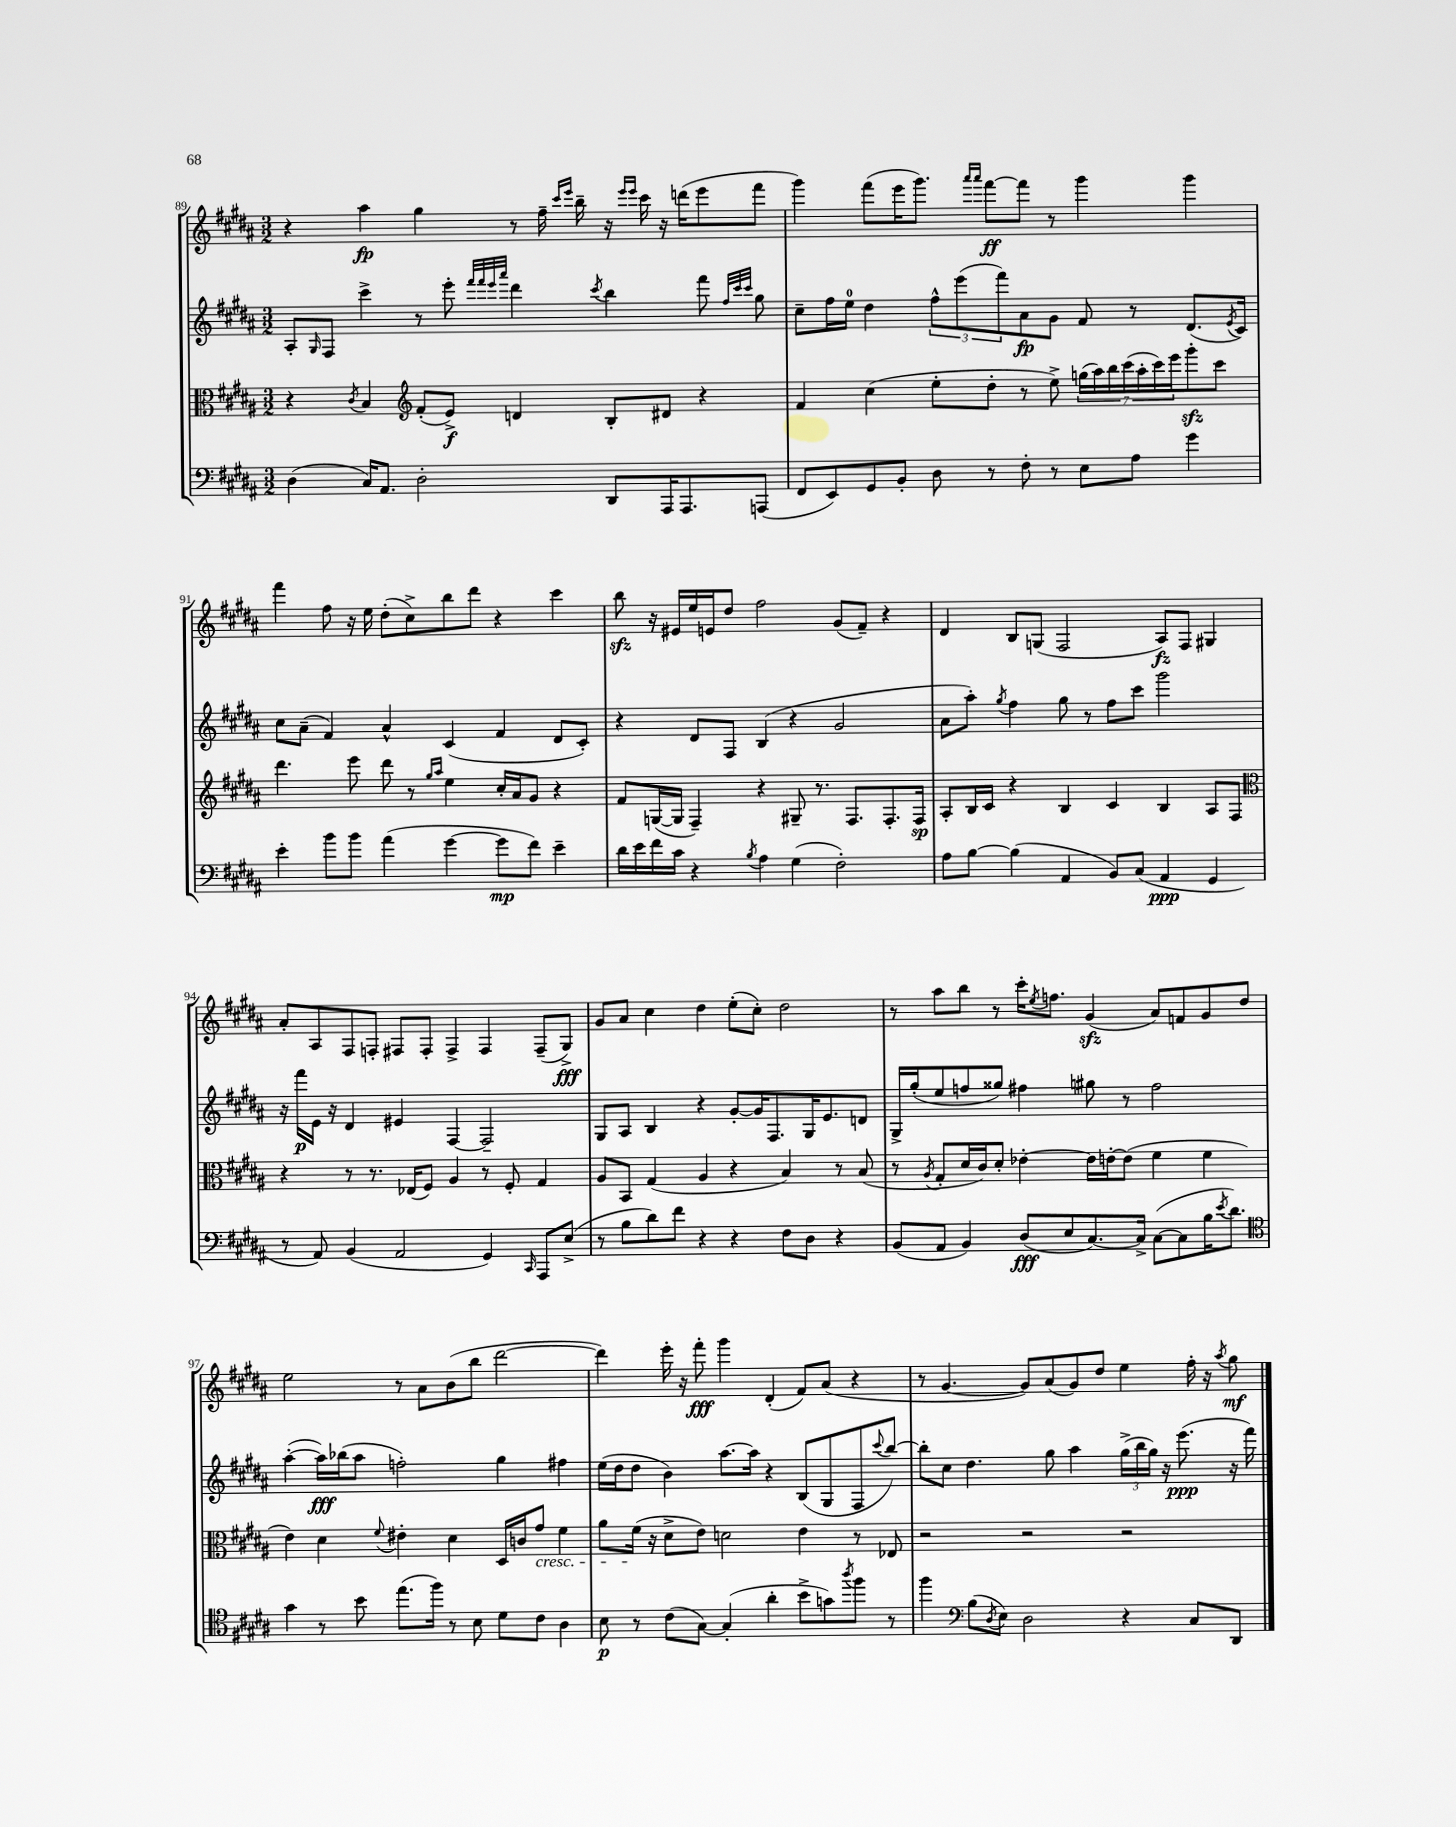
<<
\new StaffGroup <<
\new Staff = "s0" {
    \clef treble \key b \major \numericTimeSignature \time 3/2
    r4 ais''4\fp gis''4 r8 fis''16-- \grace { cis'''16 e'''16 } b''16-- r16 \grace { e'''16 e'''16 } cis'''16 r16 d'''16( e'''8 fis'''8 |
    gis'''4) fis'''8( e'''16 gis'''8.) \grace { ais'''16 ais'''16 } fis'''8~\ff fis'''8 r8 gis'''4 gis'''4 |
    fis'''4 fis''8 r16 e''16 dis''8-.( cis''8->) b''8 dis'''8 r4 cis'''4 |
    b''8\sfz r16 eis'16 e''16 e'16 dis''8 fis''2 gis'8( fis'8--) r4 |
    dis'4 b8 g8( fis2 ais8\fz) fis8 gis4 |
    ais'8-. ais8 fis8 f8-. fis8 fis8-. fis4-> fis4 fis8--( gis8->\fff) |
    gis'8 ais'8 cis''4 dis''4 e''8-.( cis''8-.) dis''2 |
    r8 ais''8 b''8 r8 cis'''16-. \acciaccatura { e''8 } f''8. gis'4\sfz( ais'8) f'8 gis'8 dis''8 |
    e''2 r8 ais'8 b'8( b''8 dis'''2~ |
    dis'''4) e'''16-. r16 fis'''8-.\fff gis'''4 dis'4-.( fis'8) ais'8( r4 |
    r8 gis'4.~ gis'8) ais'8( gis'8) dis''8 e''4 fis''16-. r16 \acciaccatura { ais''8 } gis''8\mf \bar "|." |
}
\new Staff = "s1" {
    \clef treble \key b \major \numericTimeSignature \time 3/2
    ais8-. \grace { gis16 } fis8 cis'''4-> r8 e'''8-. \grace { fis'''32 fis'''32 e'''32 ais'''32 } dis'''4 \acciaccatura { cis'''8 } b''4 fis'''8 \grace { fis''32 cis'''32 cis'''32 } gis''8 |
    cis''8-- fis''16 e''16-0 dis''4 \tuplet 3/2 { fis''8-^ e'''8( fis'''8) } ais'8\fp gis'8 fis'8 r8 dis'8.( \acciaccatura { e'8 } cis'16) |
    cis''8 ais'8--( fis'4) ais'4-^ cis'4( fis'4 dis'8 cis'8-.) |
    r4 dis'8 fis8 b4( r4 gis'2 |
    ais'8 ais''8-.) \acciaccatura { gis''8 } fis''4 gis''8 r8 fis''8 cis'''8 gis'''2 |
    r16 fis'''16\p e'16 r16 dis'4 eis'4 fis4~ fis2-- |
    gis8 ais8 b4 r4 gis'8~-. gis'16 fis8. gis16 e'8. d'8 |
    gis16-> gis''16-.( e''8 f''8 gisis''8) fis''4 gis''8 r8 fis''2 |
    ais''4~-.( ais''16\fff) bes''16( ais''8 f''2-.) gis''4 fis''4 |
    e''16( dis''16 dis''8 b'4) ais''8.~ ais''16 r4 b8( gis8 fis8 \appoggiatura { cis'''8 } b''8~) |
    b''8-. cis''8 dis''4. gis''8 ais''4 \tuplet 3/2 { gis''16->( b''16 gis''16) } r16 e'''8.\ppp( r16 fis'''16) \bar "|." |
}
\new Staff = "s2" {
    \clef alto \key b \major \numericTimeSignature \time 3/2
    r4 \acciaccatura { cis'8 } b4 \clef treble fis'8-.( e'8->\f) d'4 b8-. dis'8 r4 |
    fis'4 cis''4( e''8-. dis''8-. r8 e''8->) \tuplet 7/4 { g''16( ais''16) b''16 cis'''16( ais''16-. cis'''16) e'''16 } gis'''8-.\sfz cis'''8 |
    dis'''4. e'''8 dis'''8 r8 \grace { gis''16 ais''16 } e''4 cis''16-. ais'16 gis'8 r4 |
    fis'8 g16~( g16 fis4--) r4 gis8-- r8. fis8. fis8.-. fis16\sp |
    ais8-. b16 cis'16 r4 b4 cis'4 b4 ais8 fis8 |
    \clef alto r4 r8 r8. ees16( fis8) ais4 r8 fis8-. gis4 |
    ais8 b,8 gis4( ais4 r4 b4) r8 b8( |
    r8 \acciaccatura { ais8 } gis8-. dis'16 cis'16) dis'8-. ees'4~-. ees'16 e'16~-. e'8( fis'4 fis'4 |
    e'4) dis'4 \appoggiatura { fis'8 } eis'4-. dis'4 dis16 c'16 gis'8\cresc fis'4 |
    ais'8 fis'16\!( r16 dis'8-> e'8) d'2 e'4 r8 ees8 |
    r2 r2 r2 \bar "|." |
}
\new Staff = "s3" {
    \clef bass \key b \major \numericTimeSignature \time 3/2
    dis4( cis16) ais,8. dis2-. dis,8 ais,,16 ais,,8. a,,8( |
    fis,8 e,8) gis,8 b,8-. dis8 r8 fis8-. r8 e8 ais8 gis'4 |
    e'4-. b'8 b'8 ais'4( gis'4~ gis'8\mp fis'8) e'4-- |
    dis'16 e'16 fis'16 cis'16 r4 \acciaccatura { b8 } ais4 gis4( fis2-.) |
    ais8 b8~ b4( ais,4 b,8) cis8( ais,4\ppp gis,4 |
    r8 ais,8) b,4( ais,2 gis,4) \grace { cis,16 } ais,,8 e8->( |
    r8 b8 dis'8) fis'8 r4 r4 fis8 dis8 r4 |
    b,8( ais,8 b,4) dis8\fff( e8 cis8.~) cis16-> cis8~( cis8 b16 \acciaccatura { e'8 } dis'8.) |
    \clef tenor gis'4 r8 b'8 e''8.( fis''16) r8 b8 dis'8 cis'8 ais4 |
    b8\p r8 cis'8( gis8~) gis4-.( ais'4-. b'8-> g'8) \acciaccatura { ais''8 } fis''8 r8 |
    fis''4 \clef bass b8( \acciaccatura { dis8 } e8) dis2 r4 cis8 dis,8 \bar "|." |
}
>>
>>
\layout { \context { \Score currentBarNumber = #89 } }
